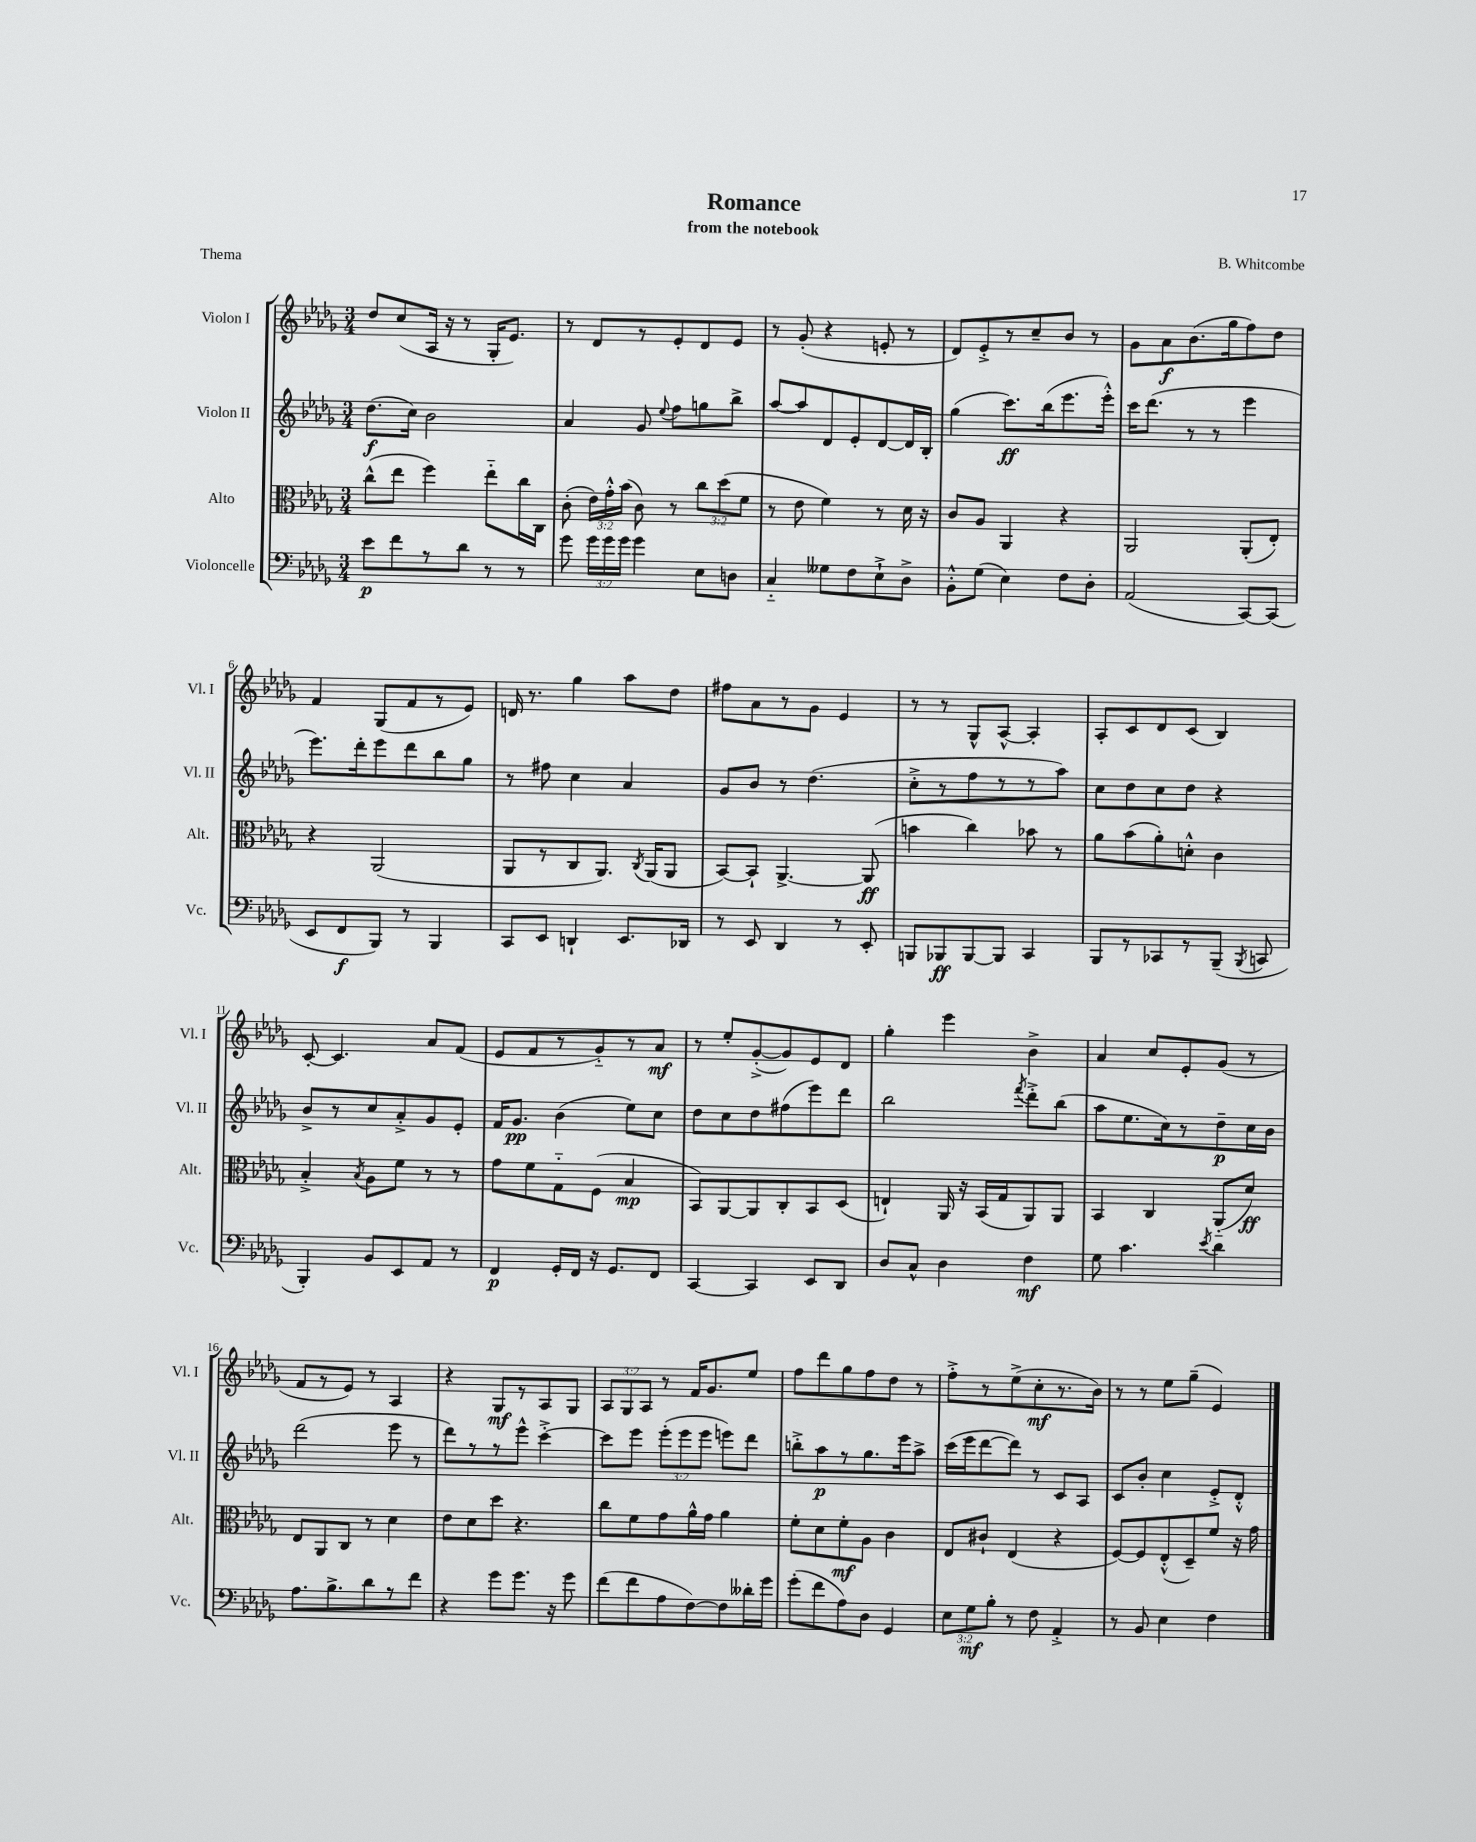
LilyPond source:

\header { title = "Romance" composer = "B. Whitcombe" subtitle = "from the notebook" piece = "Thema" }
<<
\new StaffGroup <<
\new Staff = "s0" \with { instrumentName = "Violon I" shortInstrumentName = "Vl. I" } {
    \clef treble \key des \major \numericTimeSignature \time 3/4 \override Staff.TupletNumber.text = #tuplet-number::calc-fraction-text
    \autoBeamOff des''8[ c''8( aes16] r16 r8 ges16[-. ees'8.]) |
    r8 des'8[ r8 ees'8-. des'8 ees'8] |
    r8 ges'8-.( r4 e'8-. r8 |
    des'8[) ees'8-.-> r8 c''8-- bes'8] r8 |
    ges'8[ aes'8\f bes'8.( ges''16 f''8) des''8] |
    f'4 ges8[( f'8 r8 ees'8]) |
    d'16 r8. ges''4 aes''8[ des''8] |
    fis''8[ aes'8 r8 ges'8] ees'4 |
    r8 r8 ges8[-^ aes8]~-^ aes4-. |
    aes8[-. c'8 des'8 c'8]( bes4) |
    c'8~-. c'4. aes'8[ f'8]( |
    ees'8[ f'8 r8 ges'8-_) r8 aes'8]\mf |
    r8 ees''8[-. ges'8~-.->( ges'8) ees'8 des'8] |
    ges''4-. ees'''4 bes'4-> |
    aes'4 c''8[ ees'8-. ges'8]( r8 |
    f'8[ r8 ees'8]) r8 aes4 |
    r4 ges8[\mf r8 aes8 ges8] |
    \tuplet 3/2 { aes8[ ges8 aes8] } r8 f'16[ ges'8. ees''8] |
    f''8[ des'''8 ges''8 f''8 des''8] r8 |
    f''8[-.-> r8 ees''8->( c''8-.\mf r8. bes'16]) |
    r8 r8 ees''8[ ges''8]--( ees'4) \bar "|." |
}
\new Staff = "s1" \with { instrumentName = "Violon II" shortInstrumentName = "Vl. II" } {
    \clef treble \key des \major \numericTimeSignature \time 3/4 \override Staff.TupletNumber.text = #tuplet-number::calc-fraction-text
    \autoBeamOff des''8.[\f( c''16]) bes'2 |
    aes'4 ges'8 \appoggiatura { ees''8 } f''8[ g''8 bes''8]-> |
    aes''8[~ aes''8 des'8 ees'8-. des'8~ des'16 bes16]-. |
    ges''4( c'''8.[\ff) bes''16( ees'''8. ees'''16]-.-^) |
    c'''16[ des'''8.]( r8 r8 ees'''4 |
    ees'''8.[) des'''16-. ees'''8 des'''8 bes''8 ges''8] |
    r8 fis''8 c''4 aes'4 |
    ges'8[ bes'8] r8 des''4.( |
    c''8[-.-> r8 f''8 r8 r8 aes''8]) |
    c''8[ des''8 c''8 des''8] r4 |
    bes'8[-> r8 c''8 aes'8-.-> ges'8 ees'8]-. |
    f'16[ ges'8.]\pp bes'4( ees''8[) c''8] |
    des''8[ c''8 des''8 fis''8( ees'''8) des'''8] |
    bes''2 \acciaccatura { f'''8 } des'''8[-.-> bes''8]( |
    aes''8[ ees''8. c''16) r8 des''8--\p c''16 bes'16] |
    des'''2( ees'''8 r8 |
    des'''8[) r8 r8 ees'''8]-^ c'''4~-.-> |
    c'''8[ ees'''8] \tuplet 3/2 { ees'''8[-.( ees'''8 ees'''8] } e'''8[) des'''8] |
    b''8[-.-> aes''8\p r8 ges''8. ees'''16 aes''8]-> |
    c'''16[( ees'''16 des'''8~ des'''8]) r8 c'8[ aes8] |
    c'8[ bes'8]-. c''4 ees'8[-.-> des'8]-.-^ \bar "|." |
}
\new Staff = "s2" \with { instrumentName = "Alto" shortInstrumentName = "Alt." } {
    \clef alto \key des \major \numericTimeSignature \time 3/4 \override Staff.TupletNumber.text = #tuplet-number::calc-fraction-text
    \autoBeamOff c''8[-^( ees''8] f''4) ees''8[-_ c''16 c16] |
    c'8-.( \tuplet 3/2 { ees'16[) ges'16-.-^ bes'16]( } c'8) r8 \tuplet 3/2 { c''8[ des''8( f'8] } |
    r8 ees'8 f'4) r8 des'16 r16 |
    c'8[ aes8] aes,4 r4 |
    aes,2 aes,8[-.( ees8]-.) |
    r4 aes,2( |
    aes,8[ r8 c8 aes,8.]) \acciaccatura { c8 } aes,16[( aes,8] |
    bes,8[~) bes,8]-! aes,4.~-> aes,8\ff( |
    b'4 c''4) bes'8 r8 |
    aes'8[ bes'8( aes'8-.) d'8]-.-^ c'4 |
    bes4-.-> \acciaccatura { bes8 } aes8[ f'8] r8 r8 |
    ges'8[ f'8 ges8-_ f8]( bes4\mp |
    bes,8[) aes,8~ aes,8 c8-. bes,8 des8]( |
    e4-!) aes,16 r16 bes,16[( ges16 aes,8) aes,8] |
    bes,4 c4 aes,8[-_( des'8]\ff) |
    ees8[ aes,8 c8] r8 des'4 |
    ees'8[ des'8 des''8] r4. |
    c''8[ f'8 ges'8 aes'16-^ ges'16] aes'4 |
    f'8[-. des'8 f'8-.\mf aes8] c'4 |
    ees8[ cis'8]-! ees4( r4 |
    f8[~) f8 ees8-.-^( des8--) f'8] r16 ges'16 \bar "|." |
}
\new Staff = "s3" \with { instrumentName = "Violoncelle" shortInstrumentName = "Vc." } {
    \clef bass \key des \major \numericTimeSignature \time 3/4 \override Staff.TupletNumber.text = #tuplet-number::calc-fraction-text
    \autoBeamOff ees'8[\p f'8 r8 des'8] r8 r8 |
    ges'8 \tuplet 3/2 { ges'16[ ges'16 ges'16] } ges'4 ees8[ d8] |
    c4-_ geses8[ f8 ees8-!-> des8]-> |
    bes,8[-.-^ ges8]( ees4) f8[ des8]-. |
    aes,2( c,8[~) c,8]( |
    ees,8[ f,8\f bes,,8]) r8 bes,,4 |
    c,8[ ees,8] d,4-! ees,8.[ des,16] |
    r8 ees,8 des,4 r8 ees,8-. |
    b,,8[ bes,,8\ff bes,,8~ bes,,8] c,4 |
    bes,,8[ r8 ces,8 r8 bes,,8]--( \acciaccatura { bes,,8 } c,8 |
    bes,,4-.) bes,8[ ees,8 aes,8] r8 |
    f,4\p ges,16[-. f,16] r16 ges,8.[ f,8] |
    c,4~ c,4 ees,8[ des,8] |
    des8[ c8]-^ des4 f4\mf |
    ges8 c'4. \acciaccatura { ees'8 } des'4 |
    aes8.[ bes8.-> des'8 r8 f'8] |
    r4 ges'8[ ges'8.] r16 ges'8 |
    f'8[( f'8 aes8 f8~) f8 deses'16-. ges'16] |
    ges'8[-.( f'8 aes8) des8] ges,4 |
    \tuplet 3/2 { ees8[ ges8\mf bes8]-. } r8 f8 aes,4-.-> |
    r8 bes,8 ees4 f4 \bar "|." |
}
>>
>>
